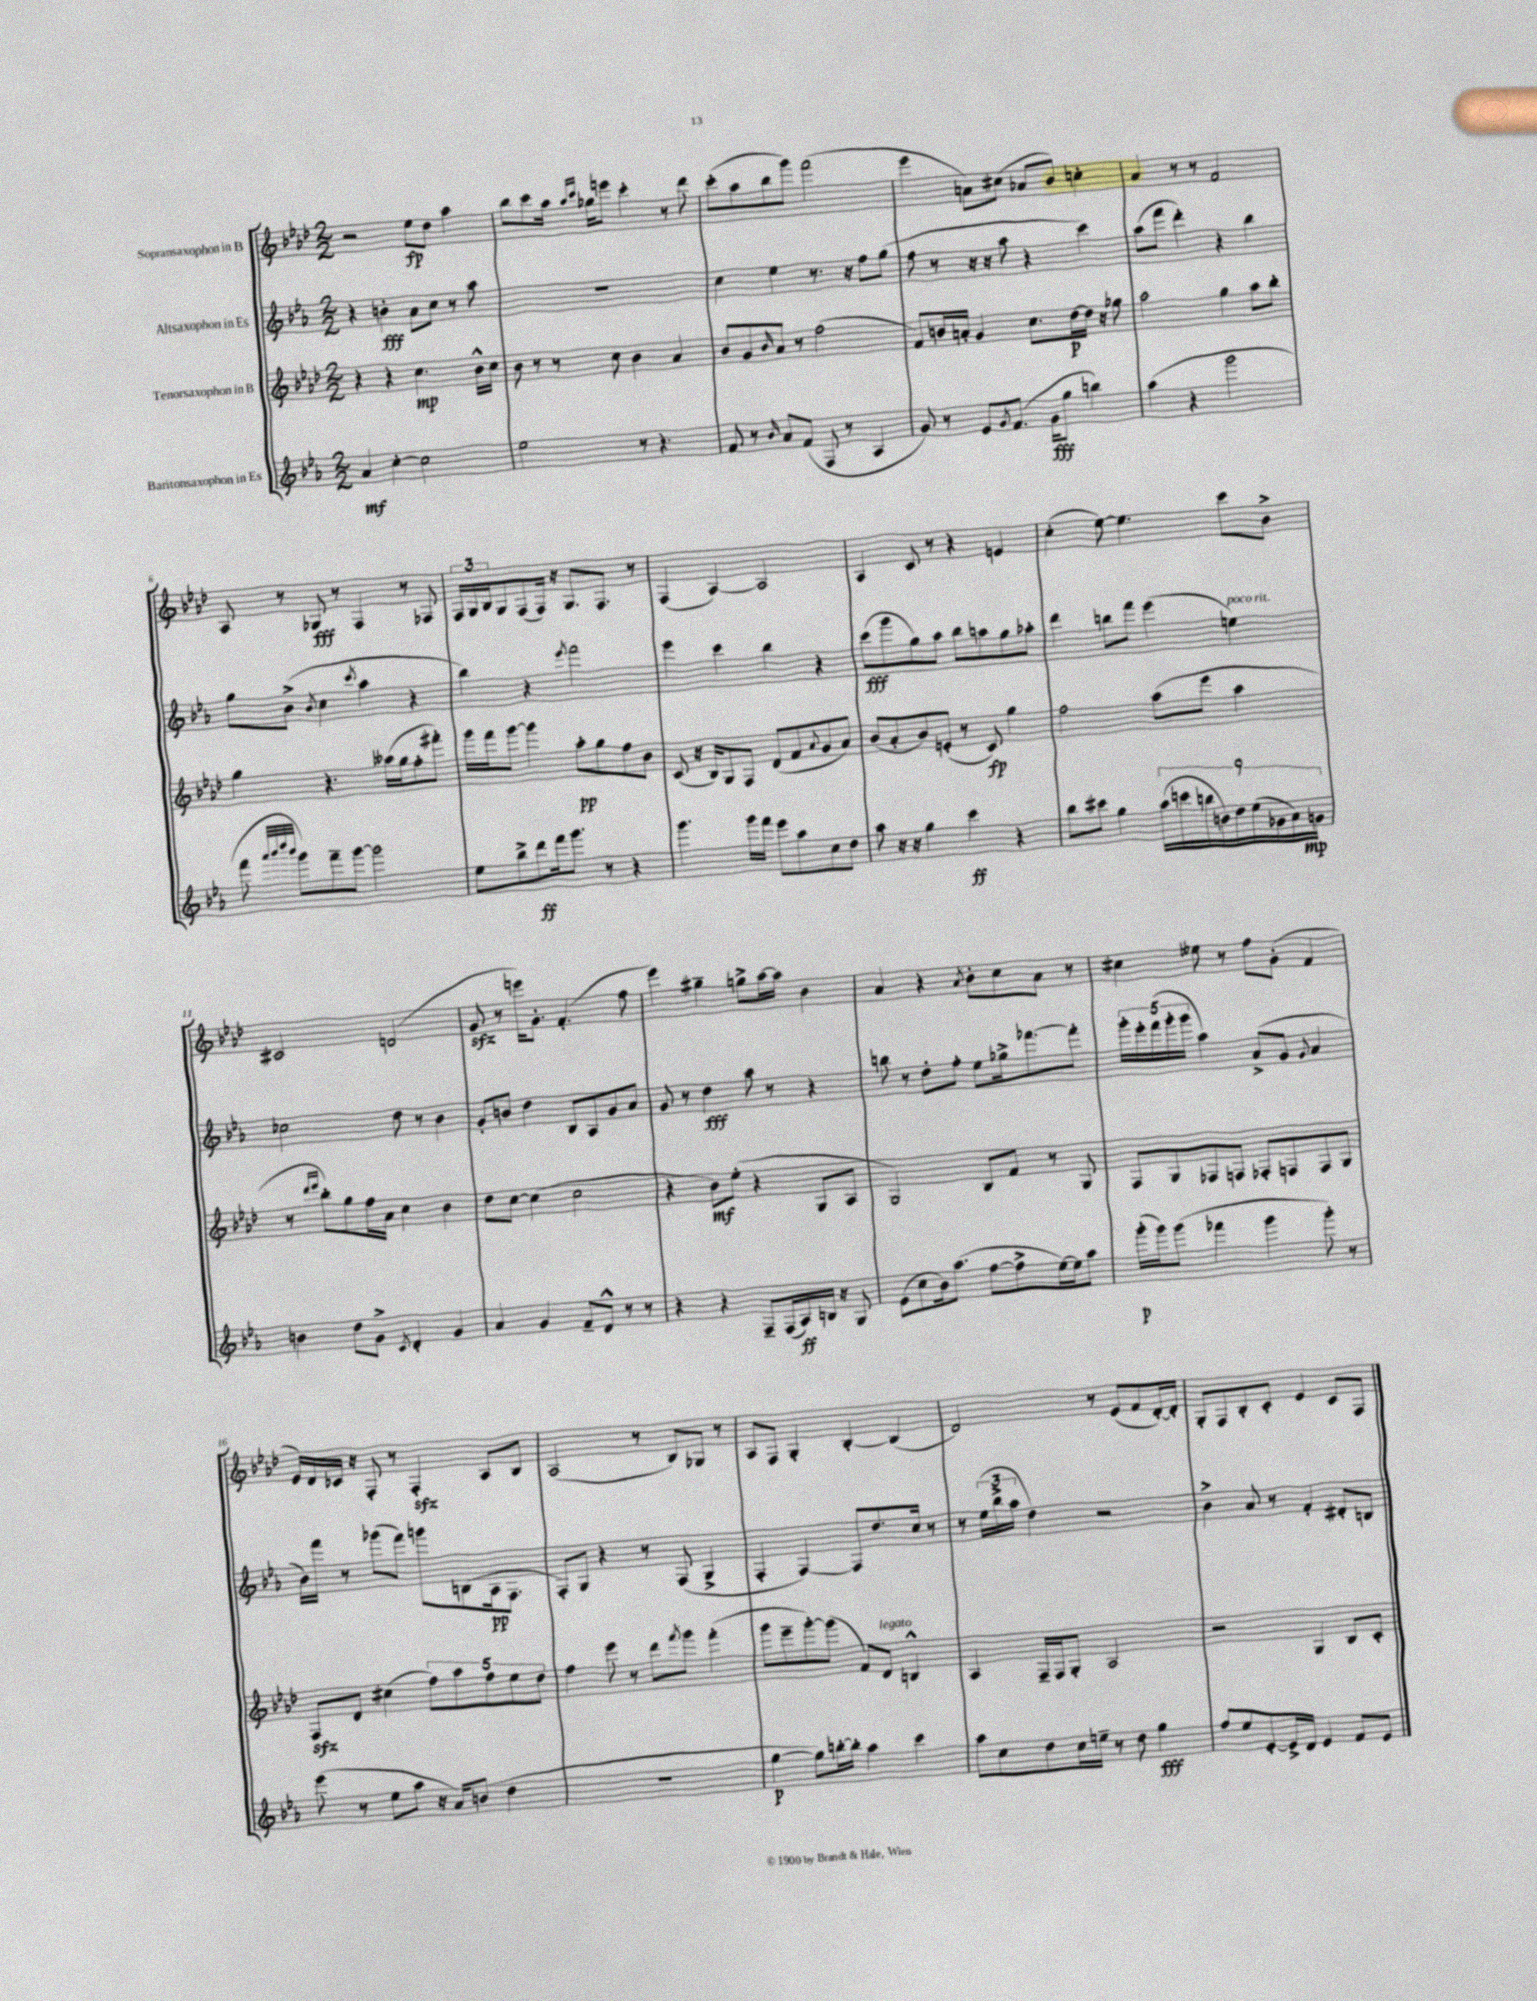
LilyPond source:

<<
\new StaffGroup <<
\new Staff = "s0" \with { instrumentName = "Sopransaxophon in B" } {
    \clef treble \key aes \major \numericTimeSignature \time 2/2
    r2 ees''8\fp des''8 aes''4 |
    bes''8 c'''8 aes''16 \grace { aes''16 c'''16 } ges''16 e'''8 c'''4-. r8 des'''8 |
    c'''8-.( aes''8 bes''8 g'''8) f'''2( |
    ees'''4 a'8) cis''8( aes'8 bes'8) c''4-. |
    aes'4 r8 r8 f'2 |
    aes8 r8 ges8\fff r8 f4 r8 fes8 |
    \tuplet 3/2 { f16 g16 bes16 } g8 f8( f16) r16 g8. f8. r8 |
    f4( aes4~) aes2 |
    aes4 c'8 r8 r4 e'4 |
    c''4-.( ees''8~) ees''4. c'''8 bes'8-> |
    cis'2 d'2( |
    g'8\sfz r8 e'''16) g'8.-. f'4.-.( f''8 |
    ees'''4) gis''4-- g''8-> aes''16~ aes''16 bes'4 |
    aes'4 r4 \acciaccatura { aes'8 } bes'8-. c''8 aes'8 r8 |
    cis''4 eeses''8 r8 f''8 g'8-.( f'4 |
    ees'16) des'16 ces'16 r16 f8-. r8 f4-.\sfz aes8 bes8 |
    aes2( r8 bes8) ges8 r8 |
    aes8 f8 g4-. bes4~-. bes4( |
    des'2) r8 ees'8( f'8 des'16~-.) des'16-. |
    g8-. f8 bes8-. c'8-. ees'4 c'8 f8 \bar "|." |
}
\new Staff = "s1" \with { instrumentName = "Altsaxophon in Es" } {
    \clef treble \key ees \major \numericTimeSignature \time 2/2
    r4 b'4-.\fff aes'8 c''8 r8 aes''8 |
    R1 |
    c''4 ees''4 r8. r16 f''8 g''8( |
    f''8 r8 r16 r16 aes''8 r4 c'''4) |
    aes''8( f'''8 d'''4-.) r4 bes''4 |
    g''8 bes'8->( \acciaccatura { bes'8 } c''4 \acciaccatura { c'''8 } aes''4 r4 |
    bes''4) r4 \acciaccatura { ees'''8 } f'''2 |
    ees'''4 c'''4 bes''4 r4 |
    c'''8\fff( g'''8 g''8) aes''8 bes''8 a''8 g''8 aes''8-. |
    d'''4 b''8 f'''8 ees'''4( e''4^\markup { \italic "poco rit." }) |
    ces''2 d''8 r8 bes'4 |
    g'8-. b'8 d''4 bes8 aes8 g'8 aes'8 |
    g'8 r8 d''4\fff aes''8 r8 r4 |
    b''8 r8 d''8-. f''8-. ees''8 ges''16-> fes'''8.~ fes'''8-. |
    \tuplet 5/4 { g'''16-. ees'''16-. f'''16( g'''16-. g'''16 } aes''4) aes'8->( g'8 \appoggiatura { g'8 } aes'4 |
    bes'16) f'''16 r8 ges'''8( f'''8) g'''8 b8( aes16\pp f8. |
    f8-.) g8 r4 r8 f8( g4-> |
    f4-. f4~) f8 d''8. c''16 r8 |
    r8 \tuplet 3/2 { ees''16( bes''16-> aes''16 } d''4) r2 |
    bes'4-> aes'8 r8 f'4-. dis'8-. b8 \bar "|." |
}
\new Staff = "s2" \with { instrumentName = "Tenorsaxophon in B" } {
    \clef treble \key aes \major \numericTimeSignature \time 2/2
    r4 r4 c''4.\mp bes'16-^ c''16 |
    bes'8 r8 r8 c''8 bes'4 aes'4 |
    bes'8 g'8 \grace { bes'16 } aes'8 r8 f''2( |
    f'8) b'16 a'16-. g'4 c''8. des''16~\p des''16 r16 ges''8 |
    aes''2 g''4 aes''8 bes''8-. |
    g''4 r4. aeses''16( g''16 f''8-. fis'''8-.) |
    g'''16 f'''16 g'''8~ g'''4 aes''8-.\pp g''8 f''8 bes'8 |
    c'8( r16 bes16) g8 f8 des'8( f'8 \appoggiatura { aes'8 } g'8 aes'8) |
    bes'8( aes'8-. bes'8) e'8-.( r8 c'8\fp) g''4 |
    f''2 aes''8( ees'''8 aes''4 |
    r8 \grace { des'''16 ees'''16 } bes''8-.) g''8 f''16 aes'16 c''4 bes'4 |
    des''8 c''8~ c''4( c''2 |
    r4 bes'8\mf) ees''8-.( r4 g8 aes8 |
    g2) bes8 f'8 r8 g8 |
    f8 g8 fes8 f8 fes8-. f8 f8 g8 |
    f8\sfz des'8 cis''4( \tuplet 5/4 { f''8) aes''8 f''8 ees''8 des''8 } |
    f''4 ees'''8 r8 des'''8 \acciaccatura { f'''8 } g'''8 f'''4-.( |
    g'''8 ees'''8-- g'''8~-.) g'''8( f'8) des'8^\markup { \italic "legato" } b4-^ |
    aes4 f16-- f16 g8-. aes2 |
    r2 g4 bes8 c'8-. \bar "|." |
}
\new Staff = "s3" \with { instrumentName = "Baritonsaxophon in Es" } {
    \clef treble \key ees \major \numericTimeSignature \time 2/2
    aes'4\mf c''4~-. c''2 |
    ees''2 r8 r4. |
    f'8 r8 \grace { bes'16 } aes'8 f'8( f8 r8 aes4 |
    g'8) r8 ees'8 \acciaccatura { g'8 } f'8.( g'16\fff g''8 b''4) |
    aes''4( r4 g'''2 |
    f'''8 \grace { aes'''32 bes'''32 d''''32 bes'''32 } g'''8) f'''8-- g'''8~ g'''2 |
    ees''8 bes''8-> d'''8\ff f'''16 g'''8. r8 r4 |
    g'''4. g'''16 f'''16 ees'''8 aes''8 c''8 d''8 |
    aes''8 r16 r16 g''4 c'''4\ff r4 |
    bes''8 cis'''8 g''4 \tuplet 9/8 { aes''16( c'''16 b''16 b'16) d''16 ees''16( ges'16 aes'16) g'16\mp } |
    b'4 d''8 g'8-> \acciaccatura { c'8 } d'4-. g'4 |
    aes'4 g'4 f'8-- d'8-^ r8 r8 |
    r4 r4 f8-- f16( aes16\ff) b16 r16 g8 |
    ees'8( c''8 bes'16) aes''8.( f''8~ f''8-> ees''16~) ees''16 aes''8 |
    g'''16-.\p( g'''16) g'''8( fes'''4 g'''4 g'''8-.) r8 |
    ees'''8( r8 ees''8 aes''8 r16 aes'16) b'8( d''4 |
    R1 |
    g''4~\p g''8) b''16~-. b''16-. aes''4 c'''4 |
    aes''8 c''8 d''8 c''16 e''16-- r8 d''8 g''4\fff |
    f''8 ees''8 ees'8~-. ees'16-> d'16 ees'4 f'8 ees'8 \bar "|." |
}
>>
>>
